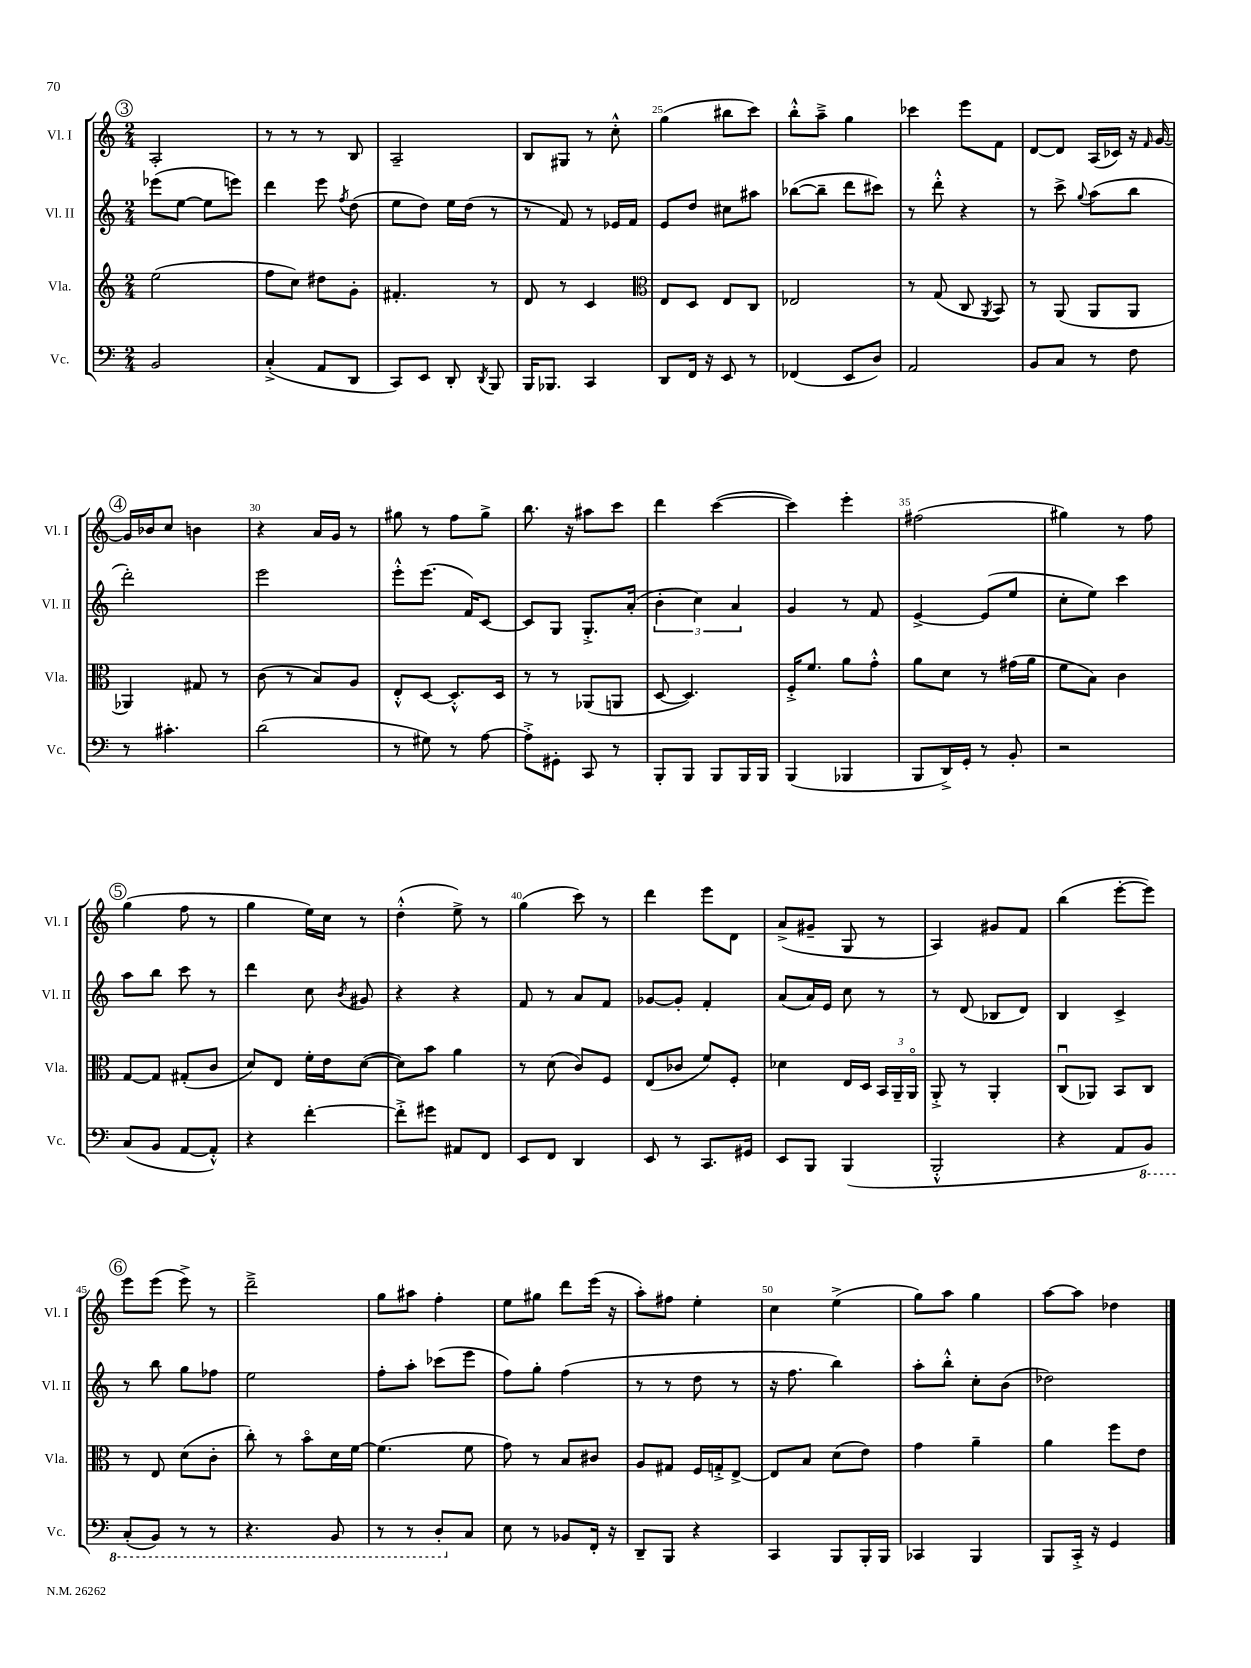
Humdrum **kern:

**kern	**kern	**kern	**kern
*staff4	*staff3	*staff2	*staff1
*clefF4	*clefG2	*clefG2	*clefG2
*k[]	*k[]	*k[]	*k[]
*M2/4	*M2/4	*M2/4	*M2/4
2BB/	(2ee\	(8eee-\L	2A'/
.	.	[8ee\J	.
.	.	8ee\]L	.
.	.	8eee\J)	.
=	=	=	=
(4C'^/	8ff\L	4ddd\	8r
.	8cc\J)	.	8r
8AA/L	8dd#\L	8eee\	8r
.	.	8qff/	.
8DD/J	8g'\J	(8dd\	8B/
=	=	=	=
8CC/L)	4.f#'/	8ee\L	2A~/
8EE/J	.	8dd\J)	.
8DD'/	.	16ee\LL	.
.	.	(16dd\JJ	.
8qDD/	.	.	.
8BBB/	8r	8r	.
=	=	=	=
16BBB/LK	8d/	8r	8B/L
8.BBB-/J	.	.	.
.	8r	8f/)	8G#/J
4CC/	4c/	8r	8r
.	.	16e-/LL	8cc'^^\
.	.	16f/JJ	.
=	=	=	=
*	*clefC3	*	*
8DD/L	8E/L	8e/L	(4gg\
16FF/Jk	8D/J	8dd/J	.
16r	.	.	.
8EE/	8E/L	8cc#\L	8bb#\L
8r	8C/J	8aa#\J	8ccc\J)
=	=	=	=
(4FF-/	2E-/	([8bb-\L	8bb'^^\L
.	.	8bb-~\]J	8aa~^\J
8EE/L	.	8ddd\L	4gg\
8D/J)	.	8ccc#\J)	.
=	=	=	=
2AA/	8r	8r	4ccc-\
.	(8G/	8ddd'^^\	.
.	8C/	4r	8eee\L
.	8qAA/	.	.
.	8BB/)	.	8f\J
=	=	=	=
8BB/L	8r	8r	[8d/L
8C/J	(8AA/	8ccc^\	8d/]J
.	.	8qqgg/	.
8r	8AA/L	(8aa\L	(16A/LL
.	.	.	16c-/JJ)
8F\	8AA/J	8bb\J	16r
.	.	.	16qqf/
.	.	.	[16g/
=	=	=	=
8r	4AA-/)	2ddd'\)	16g/]LL
.	.	.	16b-/J
4.c#'\	.	.	8cc/J
.	8G#/	.	4b\
.	8r	.	.
=	=	=	=
(2d\	(8c\	2eee\	4r
.	8r	.	.
.	8B/L)	.	16a/LL
.	.	.	16g/JJ
.	8A/J	.	8r
=	=	=	=
8r	8E'^^/L	8eee'^^\L	8gg#\
8G#\)	[8D/J	(8.eee\J	8r
8r	8.D'^^/]L	.	8ff\L
.	.	16f/LK)	.
[8A\	.	[8c/J	8gg#^\J
.	16D/Jk	.	.
=	=	=	=
8A'^\]L	8r	8c/]L	8.bb\
8GG#'\J	8r	8G/J	.
.	.	.	16r
8CC/	(8AA-/L	8.G'^/L	8aa#\L
8r	8AA/J	.	8ccc\J
.	.	(16a'/Jk	.
=	=	=	=
8BBB'/L	[8D/	6b'\	4ddd\
8BBB/J	4.D/])	.	.
.	.	6cc\)	.
8BBB/L	.	.	([4ccc\
.	.	6a/	.
16BBB/L	.	.	.
16BBB/JJ	.	.	.
=	=	=	=
(4BBB/	16F'^/LK	4g/	4ccc\])
.	8.f/J	.	.
4BBB-/	8a\L	8r	4eee'\
.	8g'^^\J	8f/	.
=	=	=	=
8BBB/L	8a\L	[4e^/	(2ff#\
16DD^/L)	8d\J	.	.
16GG'/JJ	.	.	.
8r	8r	(8e/]L	.
8BB'/	(16g#\LL	8ee/J	.
.	16a\JJ	.	.
=	=	=	=
2r	8f\L	8cc'\L	4gg#\)
.	8B\J)	8ee\J)	.
.	4c\	4ccc\	8r
.	.	.	8ff\
=	=	=	=
(8C/L	[8G/L	8aa\L	(4gg\
8BB/J	8G/]J	8bb\J	.
[8AA/L	(8G#'/L	8ccc\	8ff\
8AA'^^/]J)	8c/J	8r	8r
=	=	=	=
4r	8d/L)	4ddd\	4gg\
.	8E/J	.	.
[4f'\	16f'\LL	8cc\	16ee\LL)
.	16e\J	.	16cc\JJ
.	.	8qb/	.
.	([8d\J	8g#/	8r
=	=	=	=
8f'^\]L	8d\]L)	4r	(4dd'^^\
8g#\J	8b\J	.	.
8AA#/L	4a\	4r	8ee^\)
8FF/J	.	.	8r
=	=	=	=
8EE/L	8r	8f/	(4gg\
8FF/J	(8d\	8r	.
4DD/	8c/L)	8a/L	8ccc\)
.	8F/J	8f/J	8r
=	=	=	=
8EE/	(8E/L	[8g-/L	4ddd\
8r	8c-/J	8g-'/]J	.
8.CC/L	8f/L)	4f'/	8eee\L
.	8F'/J	.	8d\J
16GG#/Jk	.	.	.
=	=	=	=
8EE/L	4d-\	(8a/L	(8a^/L
8BBB/J	.	16a/L)	8g#~/J
.	.	16e/JJ	.
(4BBB/	16E/LL	8cc\	8G/
.	16D/JJ	.	.
.	24BB/LL	8r	8r
.	24AA~/	.	.
.	24AAo/JJ	.	.
=	=	=	=
2BBB'^^/	8AA'^/	8r	4A/)
.	8r	(8d/	.
.	4AA'/	8B-/L	8g#/L
.	.	8d/J)	8f/J
=	=	=	=
4r	(8Cu/L	4B/	(4bb\
.	8AA-/J)	.	.
8AA/L	8BB/L	4c^/	[8eee'\L
8BBB/J)	8C/J	.	8eee\]J)
=	=	=	=
(8CC'/L	8r	8r	8eee\L
8BBB/J)	8E/	8bb\	(8eee\J
8r	(8d\L	8gg\L	8eee^\)
8r	8c'\J	8ff-\J	8r
=	=	=	=
4.r	8cc'\)	2ee\	2ddd~^\
.	8r	.	.
.	8bo\L	.	.
8BBB/	16d\L	.	.
.	[16f\JJ	.	.
=	=	=	=
8r	(4.f\]	8ff'\L	8gg\L
8r	.	8aa'\J	8aa#\J
8DD'/L	.	(8ccc-\L	4ff'\
8C/J	8f\	8eee\J	.
=	=	=	=
8E\	8g\)	8ff\L)	8ee\L
8r	8r	8gg'\J	8gg#\J
8BB-/L	8B/L	(4ff\	8ddd\L
16FF'/Jk	8c#/J	.	(16eee\Jk
16r	.	.	16r
=	=	=	=
8DD~/L	8A/L	8r	8aa'\L)
8BBB/J	8G#/J	8r	8ff#\J
4r	16F/LL	8dd\	4ee'\
.	16G'^/J	.	.
.	[8E^/J	8r	.
=	=	=	=
4CC/	8E/]L	16r	4cc\
.	.	8.ff\	.
.	8B/J	.	.
8BBB/L	(8d\L	4bb\)	(4ee^\
16BBB'/L	8e\J)	.	.
16BBB/JJ	.	.	.
=	=	=	=
4CC-/	4g\	8aa'\L	8gg\L)
.	.	8bb'^^\J	8aa\J
4BBB/	4a~\	8cc'\L	4gg\
.	.	(8b\J	.
=	=	=	=
8BBB/L	4a\	2dd-\)	[8aa\L
16CC'^/Jk	.	.	8aa\]J
16r	.	.	.
4GG/	8ff\L	.	4dd-\
.	8e\J	.	.
==	==	==	==
*-	*-	*-	*-
